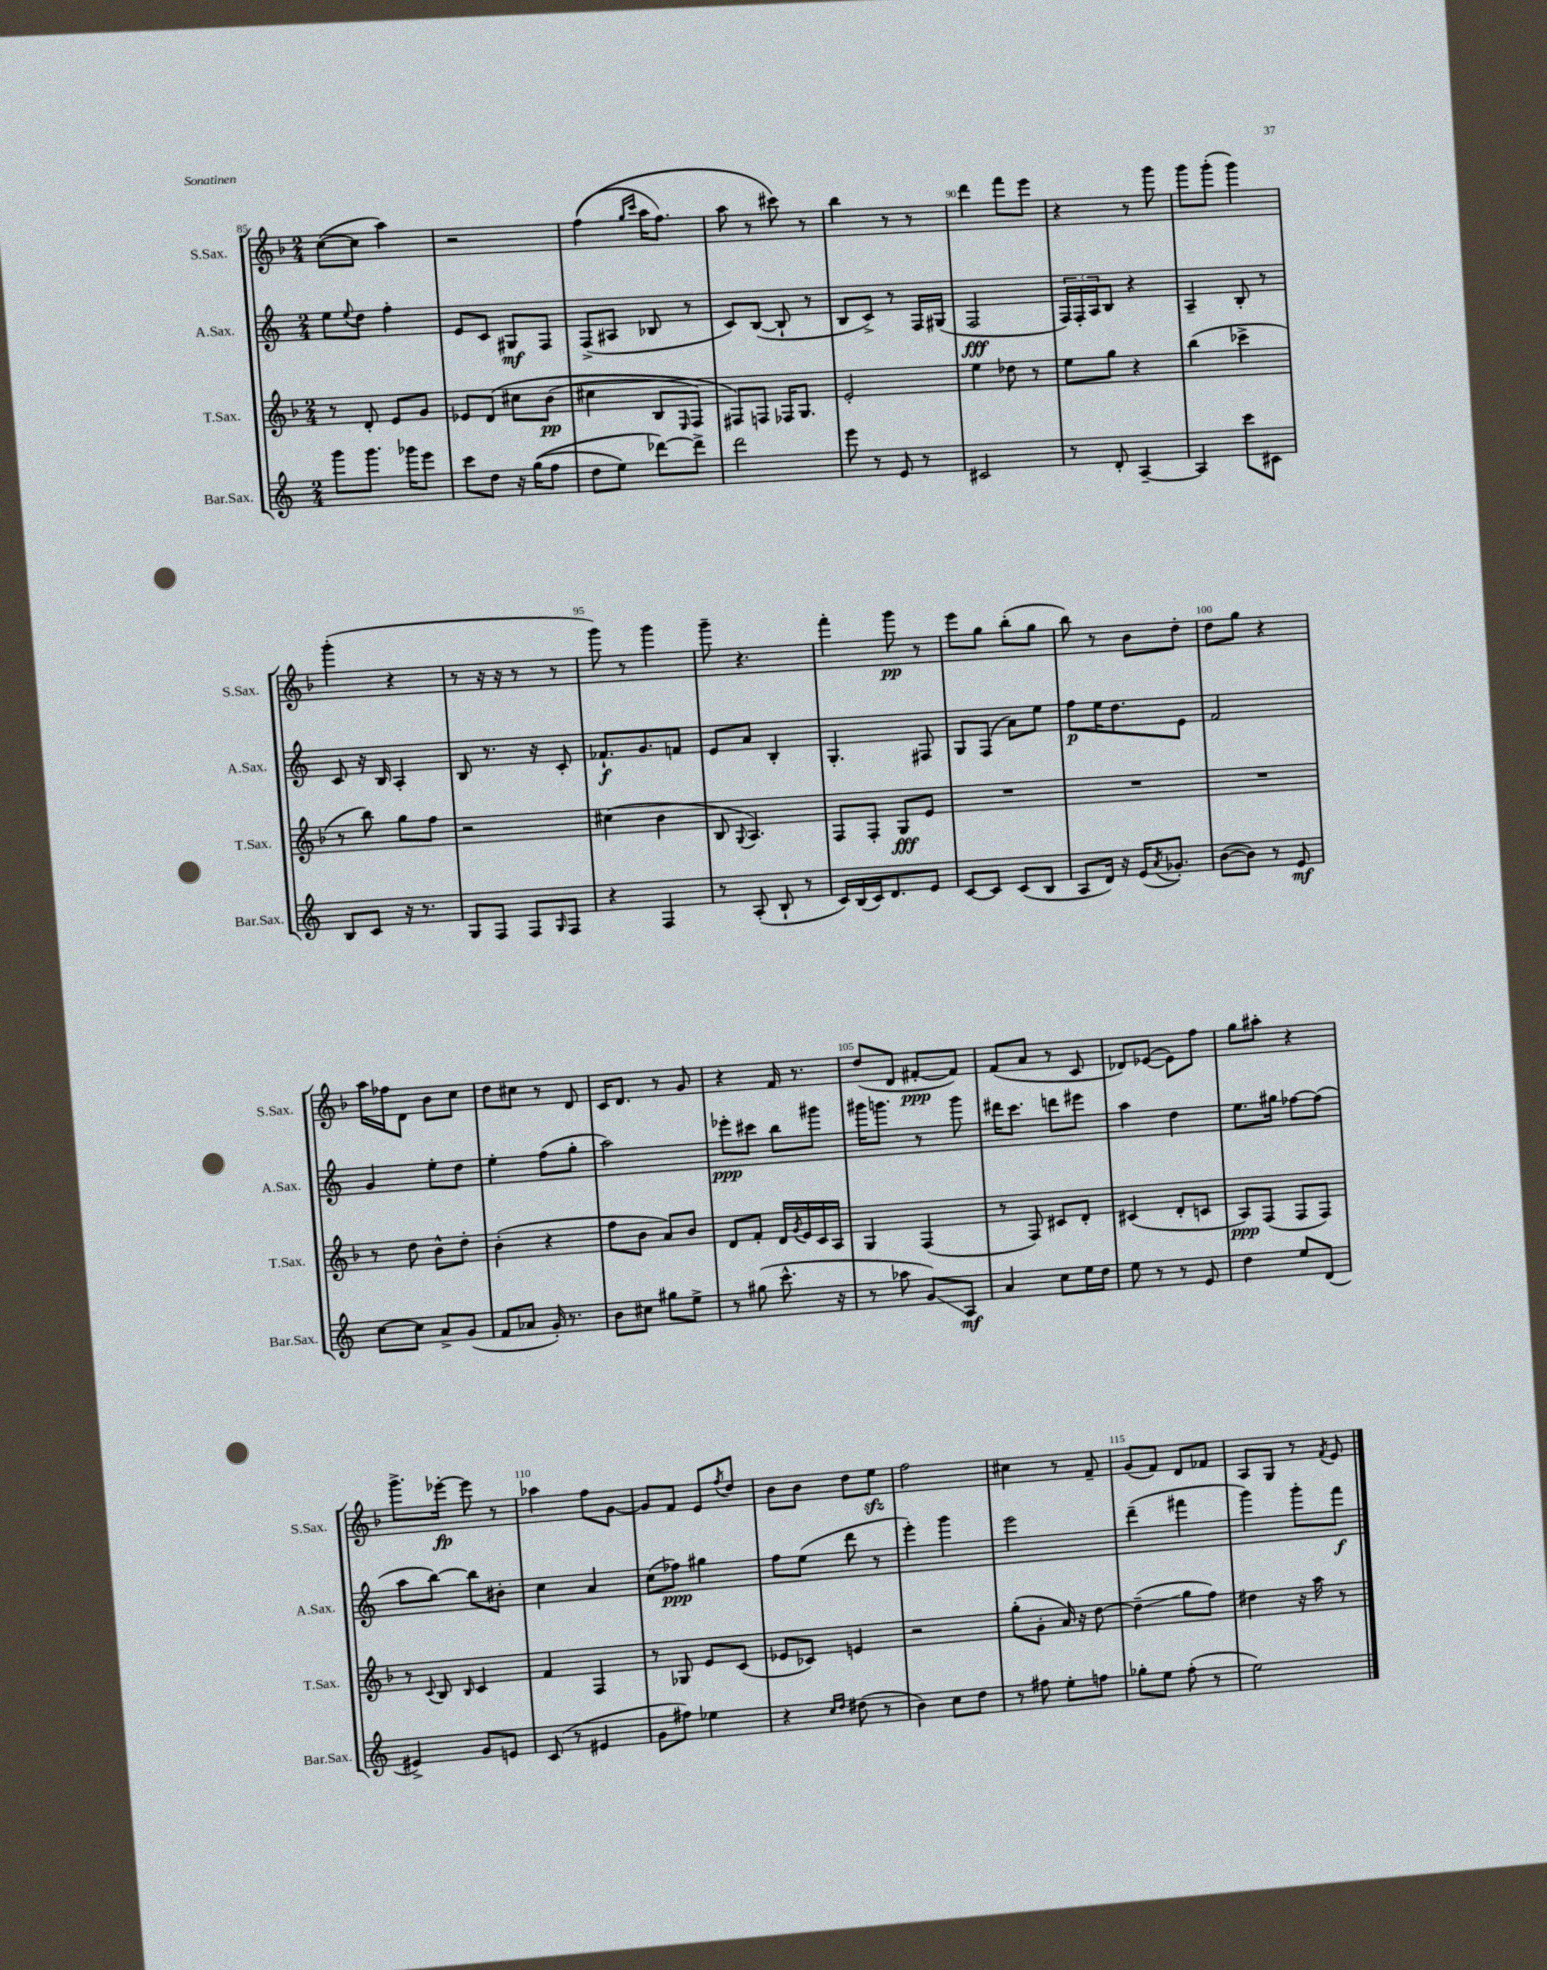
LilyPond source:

<<
\new StaffGroup <<
\new Staff = "s0" \with { instrumentName = "S.Sax." shortInstrumentName = "S.Sax." } {
    \clef treble \key f \major \numericTimeSignature \time 2/4
    c''8~( c''8 a''4) |
    r2 |
    f''4(\( \grace { g''16 c'''16 } a''16 f''8.) |
    a''8 r8 cis'''8\) r8 |
    bes''4 r8 r8 |
    d'''4 f'''8 e'''8 |
    r4 r8 g'''8 |
    g'''8 g'''8-.( g'''4) |
    g'''4-.( r4 |
    r8 r16 r16 r8 r8 |
    g'''8) r8 g'''4 |
    g'''8-- r4. |
    f'''4-. g'''8\pp r8 |
    e'''8 g''8 bes''8-.( g''8 |
    bes''8) r8 bes'8 d''8-. |
    d''8 g''8 r4 |
    a''16 fes''16 d'8 bes'8 c''8 |
    d''8 cis''8 r8 d'8 |
    c'16 d'8. r8 g'8 |
    r4 f'16 r8. |
    d''8( d'8 fis'8~-.\ppp fis'8) |
    f'8( a'8 r8 c'8 |
    des'8) ees'8~( ees'8) f''8 |
    g''8 ais''8-. r4 |
    g'''8.-> ees'''16~-.\fp ees'''8 r8 |
    aes''4 f''8 g'8~ |
    g'8 f'8 e'8 \acciaccatura { f''8 } d''8 |
    bes'8 bes'8 d''8 e''8\sfz |
    f''2 |
    cis''4 r8 f'8-- |
    g'8( f'8) d'8 fes'8 |
    a8 g8 r8 \acciaccatura { f'8 } e'8 \bar "|." |
}
\new Staff = "s1" \with { instrumentName = "A.Sax." shortInstrumentName = "A.Sax." } {
    \clef treble \key c \major \numericTimeSignature \time 2/4
    e''8 \appoggiatura { e''8 } d''8 f''4-. |
    e'8 c'8 gis8\mf f8 |
    f8->( ais8 bes8 r8 |
    c'8) b8~( b8-! r8 |
    b8 c'8->) r8 f16 gis16( |
    f2\fff |
    \tuplet 3/2 { f16) f16-. a16 } b8 r4 |
    a4-- b8-. r8 |
    c'8 r16 b16 a4-. |
    b8 r8. r16 c'8-. |
    fes'8.-!\f g'8. f'8 |
    e'8 a'8 b4-. |
    g4.-. fis8 |
    g8 f8( a'8) e''8 |
    f''8\p e''16 d''8. e'8 |
    f'2 |
    g'4 e''8-. d''8 |
    e''4-. f''8( g''8-. |
    a''2) |
    ees'''8-.\ppp cis'''8 b''8 gis'''8 |
    gis'''16 g'''8. r8 g'''8 |
    dis'''16 c'''8. d'''8 eis'''8 |
    a''4 d''4 |
    e''8. gis''16 fes''8~ fes''8( |
    a''8 b''8~) b''8 bis'8-. |
    c''4 a'4 |
    c''8( fes''8\ppp) gis''4 |
    f''8 e''8( d'''8 r8 |
    e'''4-.) g'''4 |
    e'''2 |
    d'''4--( fis'''4 |
    g'''4) g'''8-. f'''8\f \bar "|." |
}
\new Staff = "s2" \with { instrumentName = "T.Sax." shortInstrumentName = "T.Sax." } {
    \clef treble \key f \major \numericTimeSignature \time 2/4
    r8 d'8-. e'8 g'8 |
    ees'8 d'8\( cis''8 bes'8\pp( |
    cis''4 bes8 \grace { e16 } f8) |
    fis8\) f8 fes16 g8. |
    e'2-. |
    e''4 des''8 r8 |
    e''8 g''8 r4 |
    bes''4( ces'''4-> |
    r8 bes''8) g''8 f''8 |
    r2 |
    cis''4( bes'4 |
    bes8 \appoggiatura { g8 } a4.) |
    f8 f8-. g8\fff e'8 |
    R2 |
    R2 |
    R2 |
    r8 d''8 bes'8-^ d''8-. |
    bes'4-.( r4 |
    f''8 bes'8 a'8) bes'8 |
    d'8 f'8-. d'16 \acciaccatura { g'8 } e'16 c'16 a16 |
    g4 f4( |
    r8 f8) cis'8 d'8-. |
    cis'4( d'8-. c'8 |
    a8\ppp) f8( f8 f8) |
    r8 \appoggiatura { c'8 } bes8 \grace { bes16 } c'4 |
    f'4 f4 |
    r8 ges8 e'8 c'8( |
    ees'8 ces'8) e'4 |
    r2 |
    g''8-.( g'8-. a'16) r16 d''8~ |
    d''4--\glissando( g''8 f''8) |
    dis''4 r16 a''16 r8 \bar "|." |
}
\new Staff = "s3" \with { instrumentName = "Bar.Sax." shortInstrumentName = "Bar.Sax." } {
    \clef treble \key c \major \numericTimeSignature \time 2/4
    g'''8 g'''8. ges'''16 e'''8 |
    c'''8 d''8 r16 g''16(\( f''8 |
    d''8 e''8) des'''8~\) des'''8-> |
    d'''2 |
    e'''8 r8 e'8 r8 |
    cis'2 |
    r8 d'8-. a4~-- |
    a4 c'''8 cis'8 |
    b8 c'8 r16 r8. |
    g8 f8 f8 \grace { g16 } f8 |
    r4 f4 |
    r8 a8-.( b8-! r8 |
    c'16) b16( c'16) d'8. e'8 |
    c'8~ c'8 c'8( b8 |
    a8 d'16) r16 e'16( \acciaccatura { a'8 } ges'8.-.) |
    b'8~( b'8) r8 e'8\mf |
    c''8~ c''8 a'8-> g'8( |
    f'8 aes'8 g'16-.) r8. |
    b'8 cis''8 gis''8 e''8-> |
    r8 gis''8( c'''8.-^ r16 |
    r8 aes''8 g'8\glissando) a8\mf |
    a'4 c''8 e''16 d''16 |
    e''8 r8 r8 e'8 |
    d''4 e''8 d'8( |
    eis'4->) g'8 e'8 |
    c'8( r8 eis'4 |
    g'8 fis''8) ees''4 |
    r4 \grace { c''16 d''16 } dis''8( r8 |
    b'4) c''8 d''8 |
    r8 fis''8 e''8-. f''8 |
    ges''8-. e''8 f''8-.( r8 |
    e''2) \bar "|." |
}
>>
>>
\layout { \context { \Score currentBarNumber = #85 \override BarNumber.break-visibility = ##(#f #t #t) barNumberVisibility = #(every-nth-bar-number-visible 5) } }
